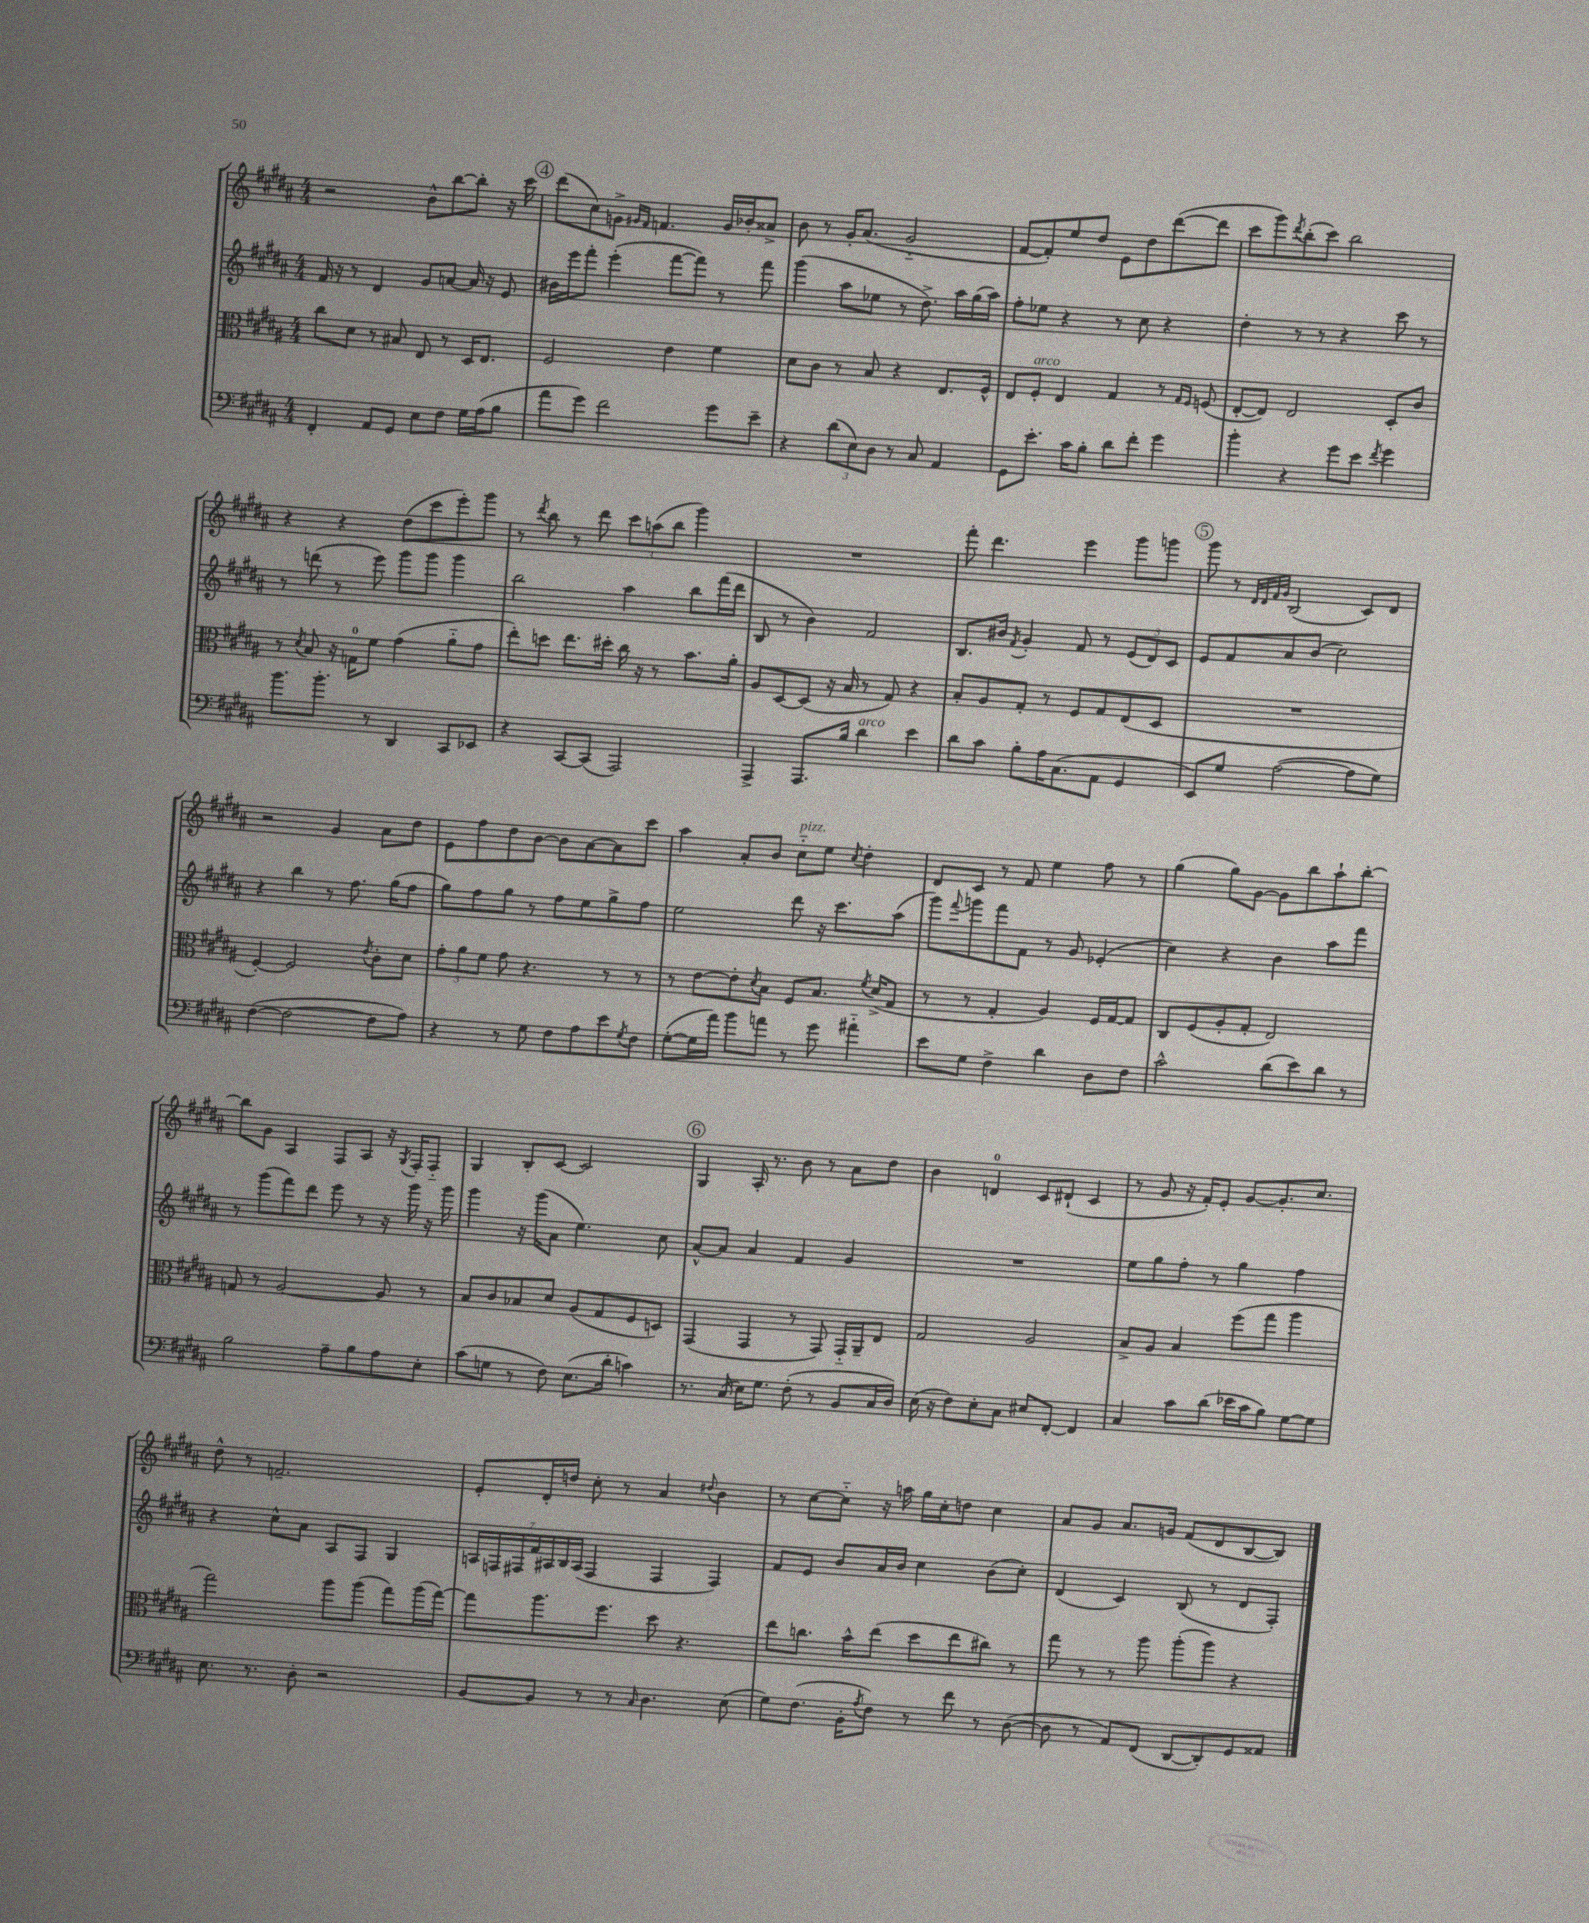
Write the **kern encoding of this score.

**kern	**kern	**kern	**kern
*part4	*part3	*part2	*part1
*staff4	*staff3	*staff2	*staff1
*clefF4	*clefC3	*clefG2	*clefG2
*k[f#c#g#d#a#]	*k[f#c#g#d#a#]	*k[f#c#g#d#a#]	*k[f#c#g#d#a#]
*M4/4	*M4/4	*M4/4	*M4/4
=127	=127	=127	=127
4FF#'/	8cc#\L	16f#/	2r
.	.	16r	.
.	8d#\J	8r	.
8AA#/L	8r	4d#/	.
8GG#/J	8B#X/	.	.
8E\L	8E/	8g#/L	8b^^\L
8F#\J	8r	[8an/J	[8bb\
16G#\LL	16D#/KL	16a/]	8bb'\J]
(16A#\J	8.E/J	16r	.
8B\J	.	8e/	16r
.	.	.	16ccc#\
!!LO:REH:place=s1:t=4
=128	=128	=128	=128
8a#\L	2F#/	16b#X\LL	(8ddd#\L
.	.	16eee\J	.
8g#\J)	.	8fff#'\J	8cc#\)
2f#\	.	(4eee'\	8gn^\J
.	.	.	16qqg#X/LL
.	.	.	16qqf#/JJ
.	.	.	4.fn/
.	4e\	[8fff#\L	.
.	.	8fff#\J])	.
8g#\L	4f#\	8r	16g#/LL
.	.	.	16b-X'/J
8e~\J	.	8fff#\	8a##X^/J
=129	=129	=129	=129
4r	8d#\L	(4ggg#\	8b\
.	8c#\J	.	8r
(12d#\L	8r	8aa#\L	16g#'/KL
.	.	.	(8.a#/J
12E\)	.	.	.
.	8B/	8ee-X\J	.
12D#\J	.	.	.
8r	4r	8r	2g#/
8C#/	.	8.dd#^\)	.
4AA#/	8.E/L	.	.
.	.	16aa#\LL	.
.	.	(16gg#\	.
.	16F#^^/Jk	16aa#\JJ)	.
=130	=130	=130	=130
8GG#\L	8E/L	8ff#'\L	[8f#/L
!	!LO:TX:a:i:t=arco	!	!
8.e'\J	8F#'/J	8ee-X\J	8f#'/])
.	4E/	4r	8ee/
16c#\KL	.	.	.
8B'\J	.	.	8dd#/J
8d#\L	4G#/	8r	8e\L
8f#'\J	.	8cc#\	8dd#\
4g#\	8r	4r	([8ddd#\
.	16qqG#/LL	.	.
.	16qqF#/JJ	.	.
.	(8Fn/	.	8ddd#\J]
=131	=131	=131	=131
4b'\	[8E'/L	4dd#'\	8ccc#\L
.	8E/J])	.	8ggg#\)
.	.	.	8qddd#/
4r	2E/	8r	(8bb'\
.	.	8r	8ccc#\J)
8g#\L	.	4r	2bb\
8e\J	.	.	.
8qf#/	.	.	.
4g#\	8D#'/L	8ccc#\	.
.	8c#/J	8r	.
!!LO:LB:g=z
=132	=132	=132	=132
8.b\L	8r	8r	4r
.	8qd#/	.	.
.	8B/	(8dddn\	.
8.b'\J	.	.	.
.	16r	8r	4r
.	16Gn\KL	.	.
8r	8f#\J	8eee\)	.
4DD#/	(4g#\	8ggg#\L	(8dd#\L
.	.	8ggg#\J	8ccc#\
8CC#/L	8a#\L	4ggg#\	8eee'\)
8EE-X/J	8g#\J	.	8ggg#\J
=133	=133	=133	=133
4r	8ee'\L)	2bb\	8r
.	.	.	8qddd#/
.	8ddn\J	.	8bb\
[8CC#/L	8.ee\L	.	8r
(8CC#/J]	.	.	8ddd#\
.	16dd#X'\Jk	.	.
2AAA#/)	16cc#\	4aa#\	12ccc#\L
.	16r	.	.
.	.	.	(12aan\
.	8r	.	.
.	.	.	12bb\J
.	8.b\L	8bb\L	4ggg#\)
.	.	(16fff#\L	.
.	16a#'\Jk	16ddd#\JJ	.
=134	=134	=134	=134
4AAA#^/	8A#/L	8B/	1r
.	[8D#/	8r	.
8.AAA#/L	(8D#/J]	4b\)	.
.	16r	.	.
16B/Jk	16B/	.	.
!LO:TX:a:i:t=arco	!	!	!
4d#\	8r	2f#/	.
.	8G#/)	.	.
4e\	4r	.	.
=135	=135	=135	=135
8d#\L	8B'/L	8.B/L	8fff#'\
8c#\J	8A#/	.	4.ddd#\
.	.	16b#X/Jk	.
.	.	8qf#/	.
8B'\L	8G#'/J	4g#'/	.
16A#\K	8r	.	.
(8.C#\	.	.	.
.	8F#/L	8f#/	4eee\
8AA#\J	8G#/	8r	.
4GG#/	(8E/	(12e/L	8ggg#\L
.	.	12d#/)	.
.	8D#/J	.	8gggn\J
.	.	12c#/J	.
!!LO:REH:place=s1:t=5
=136	=136	=136	=136
8EE/L)	1r	8e/L	8ggg#\
8G#/J	.	8f#/	8r
.	.	.	32qqd#/LLL
.	.	.	32qqd#/
.	.	.	32qqf#/
.	.	.	32qqg#/JJJ
([2A#\	.	8a#/	(2B/
.	.	(8b/J	.
.	.	2cc#\)	.
8A#\L]	.	.	8c#/L)
8G#\J)	.	.	8d#/J
!!LO:LB:g=z
=137	=137	=137	=137
([4F#\	[4F#'/)	4r	2r
2F#\_	2F#/]	4bb\	.
.	.	8r	4g#/
.	.	8.ff#\	.
.	8qe/	.	.
8F#\L]	8c#'\L	.	8a#\L
.	.	(16gg#\KL	.
8A#\J)	8d#\J	8ff#\J	8dd#\J
=138	=138	=138	=138
4r	12g#'\L	8gg#\L)	8e\L
.	12a#\	.	.
.	.	8ff#\	8ff#\
.	12f#\J	.	.
8r	8g#\	8gg#\J	8dd#\
8G#\	4.r	8r	[8b\J
8F#\L	.	8ff#\L	8b\L]
8A#\	.	8ee\	[8a#\
8e\	8r	8gg#^\	8a#\]
8qG#/	.	.	.
8F#\J	8r	8ff#\J	8ccc#\J
=139	=139	=139	=139
([8G#'\L	8r	2ee\	4aa#\
16G#\L]	[8e\L	.	.
16a#\JJ)	.	.	.
8b\L	8e'\]	.	8a#'/L
.	8qd#/	.	.
8an\J	8B\J	.	8b/J
!	!	!	!LO:TX:a:i:t=pizz.
8r	8F#/L	8ddd#\	8cc#\L
8g#\	8.B/J	16r	8ee\J
.	.	8.ccc#\L	.
.	.	.	8qcc#/
4a#X\	.	.	4dd#'\
.	8qf#/	.	.
.	(16d#^/KL	.	.
.	8G#/J	(8aa#\J	.
=140	=140	=140	=140
8e\L	8r	8ggg#\L)	8d#/L
.	.	8qqfff#/	.
8G#\J	8r	8gggn\	8c#/J
4F#^\	4G#'/	8fff#\	8r
.	.	8f#\J	8f#/
4d#\	4A#/)	8r	4ee\
.	.	8g#/	.
8D#\L	16F#/LL	(4e-X'/	8ff#\
.	[16G#/J	.	.
8F#\J	8G#/J]	.	8r
=141	=141	=141	=141
2c#^^\	8C#/L	4cc#\)	(4gg#\
.	(8F#/	.	.
.	8A#'/	4r	8gg#\L)
.	8G#'/J	.	[8g#\J
(8d#\L	2E/)	4b\	8g#\L]
8e\)	.	.	8bb\
8d#\J	.	8aa#\L	8aa#`\
8r	.	8fff#\J	[8bb'\J
!!LO:LB:g=z
=142	=142	=142	=142
2B\	8Gn/	8r	8bb\L]
.	8r	(8ggg#\L	8g#\J
.	[2A#/	8fff#\)	4A#/
.	.	8ddd#\J	.
8A#~\L	.	8eee\	8F#/L
8B\	.	8r	8A#/J
8A#\	8A#/]	16r	16r
.	.	.	8qG#/
.	.	16ggg#\	16F#'/KL
8E'\J	8r	16r	8F#/J
.	.	16ggg#\	.
=143	=143	=143	=143
(8c#\L	8B/L	4ggg#\	4G#/
8Gn\J	8c#/	.	.
8r	8B-X/	16r	8B'/L
.	.	(16ggg#\KL	.
8F#\)	8d#/J	8a#\J	[8c#/J
(8.E\L	(8A#/L	4.ee\)	2c#/]
.	8G#/	.	.
16d#'\Jk	.	.	.
4cn\)	8F#/	.	.
.	8Dn/J)	8cc#\	.
!!LO:REH:place=s1:t=6
=144	=144	=144	=144
8.r	(4GG#/	[8a#^^/L	4G#/
.	.	8a#/J]	.
(16C#/	.	.	.
16E\KL)	4GG#/	4a#/	16A#'/
8.G#\J	.	.	8.r
(8F#'\	8r	4f#/	8b\
8r	8GG#/)	.	8r
8BB/L	16GG#/LL	4g#/	8a#\L
.	16AA#~/J	.	.
16C#/L	8E/J	.	8dd#\J
16D#/JJ)	.	.	.
=145	=145	=145	=145
(16E\	2G#/	1r	4b\
16r	.	.	.
8F#\L)	.	.	.
8E'\	.	.	4dn/
8C#\J	.	.	.
8E#X/L	2A#/	.	8c#/L
[8FF#'/J	.	.	(8d#X`/J
4FF#/]	.	.	4c#/
=146	=146	=146	=146
4C#/	8B^/L	8ee\L	8r
.	8A#/J	8gg#\	8g#/
8c#\L	4B/	8ff#'\J	16r
.	.	.	16f#'/KL)
(8d#\J	.	8r	8e'/J
16e-X\LL	(8ff#\L	4gg#\	[8g#/L
16c#\J	.	.	.
8B\J)	8gg#\J	.	8.g#'/]
[8G#\L	4aa#\	4ff#\	.
.	.	.	8.cc#/J
8G#\J]	.	.	.
!!LO:LB:g=z
=147	=147	=147	=147
8.E\	2gg#\)	4r	8dd#^^\
.	.	.	8r
8.r	.	.	.
.	.	8cc#^^\L	2.fn~/
8D#'\	.	8a#\J	.
2r	8aa#\L	8A#/L	.
.	(8aa#\J	8F#/J	.
.	8gg#\L)	4G#/	.
.	(16aa#\L	.	.
.	[16gg#\JJ)	.	.
=148	=148	=148	=148
[8BB/L	8gg#\L]	28An/LL	8e'/L
.	.	28Fn/	.
.	.	28F#X/	.
.	.	28f#/	.
8BB/J]	8.aa#\	.	16d#'/L
.	.	28A#X/	.
.	.	28B/	.
.	.	.	16ddn/JJ
.	.	(28A#/JJ	.
8r	.	4F#/	8cc#'\
.	8.ff#\J	.	.
8r	.	.	8r
16qqC#/	.	.	.
4.D#\	8dd#\	4F#/	4a#/
.	4.r	.	.
.	.	.	8qqdd#X/
.	.	4F#/)	4b\
(8E\	.	.	.
=149	=149	=149	=149
8G#\L)	8ee\L	8f#/L	8r
(8.F#\J	8.ccn\J	8e/J	[8cc#\L
.	.	8b/L	8cc#\J]
16BB'\KL	16b^^\KL	.	.
8qA#/	.	.	.
8F#\J)	(8ee\J	16a#/L	16r
.	.	16b/JJ	16aan\
8r	8dd#\L	4cc#\	16gg#\LL
.	.	.	16cc#'\J
8f#\	8ee\	.	8ddn\J
8r	8cc#X\J)	(8b\L	4cc#\
([8D#\	8r	8cc#'\J)	.
=150	=150	=150	=150
8D#\]	8gg#\	(4d#/	8a#/L
8r	8r	.	8g#/J
8AA#/L)	8r	4c#/)	8.a#/L
(8FF#/J	8aa#\	.	.
.	.	.	16gn/Jk
[8DD#/L	(8aa#'\L	(8B/	(8f#/L
8DD#'/])	8aa#\J)	8r	8d#/
8GG#/	4r	8d#/L	[8B/
8AA##X/J	.	8F#'/J)	8B/J])
==	==	==	==
*-	*-	*-	*-
